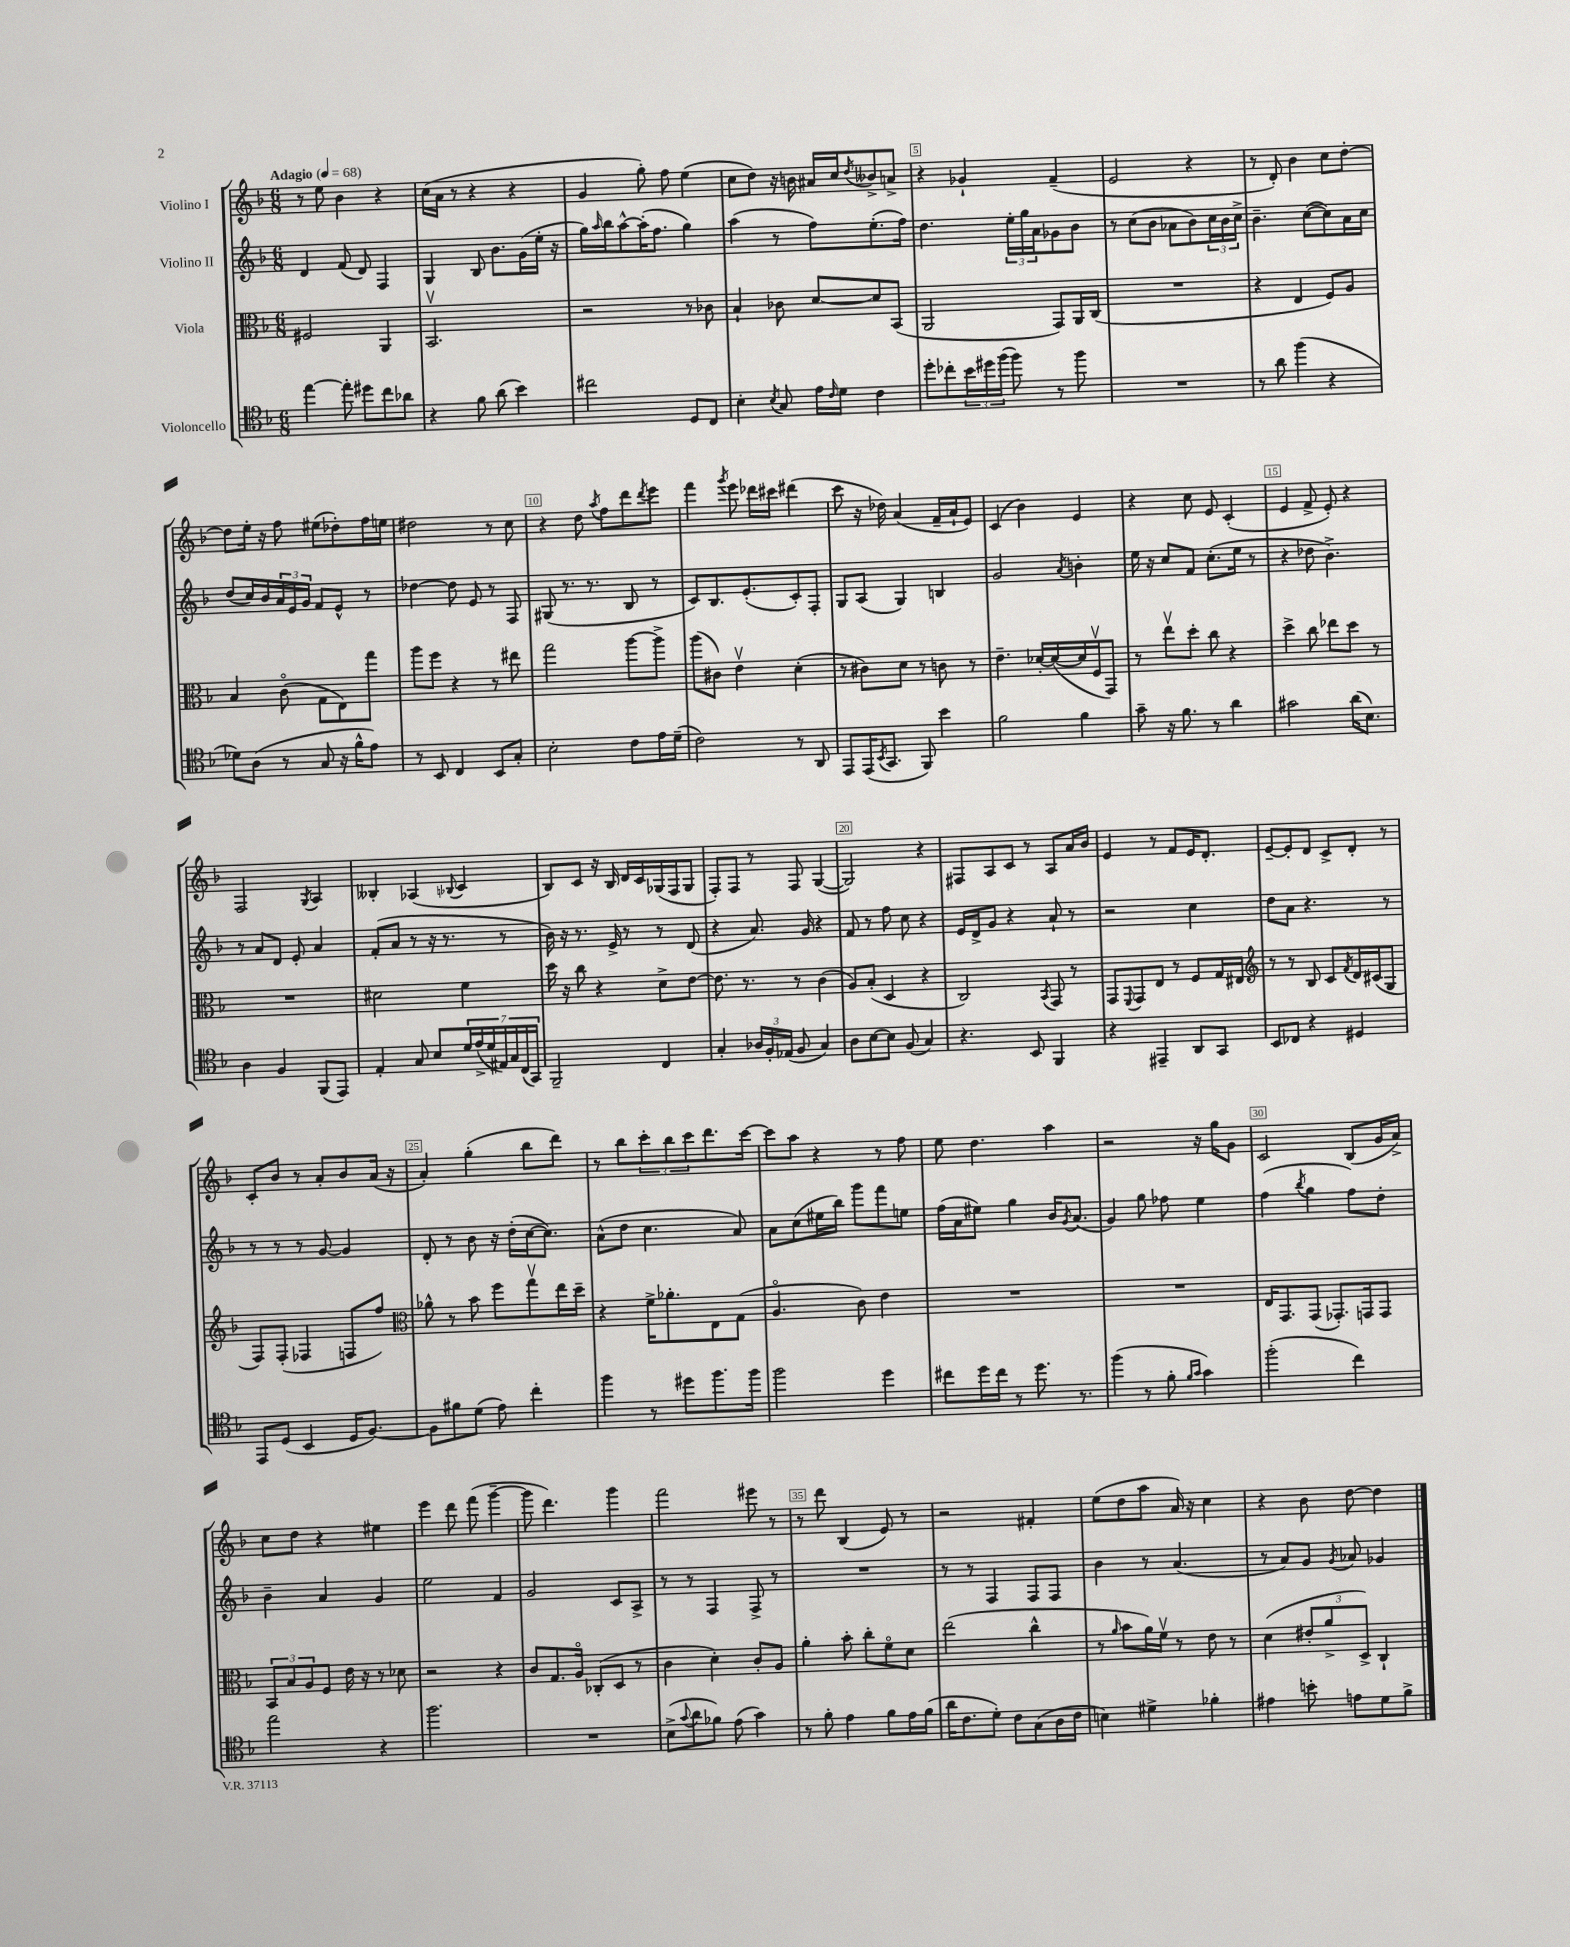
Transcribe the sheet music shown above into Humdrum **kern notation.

**kern	**kern	**kern	**kern
*staff4	*staff3	*staff2	*staff1
*clefC4	*clefC3	*clefG2	*clefG2
*k[b-]	*k[b-]	*k[b-]	*k[b-]
*M6/8	*M6/8	*M6/8	*M6/8
*MM68	*MM68	*MM68	*MM68
[4ee\	2F#/	4d/	8r
.	.	.	8ee\
8ee'\]	.	(8f/	4b-\
8dd#\L	.	8d/)	.
8cc\	4AA/	4F/	4r
8a-\J	.	.	.
=	=	=	=
4r	2.BB-v/	4G/	(16cc\LL
.	.	.	16a\JJ
.	.	.	8r
8f\	.	8B-/	4r
(8a\	.	8.b-\L	.
4b-\)	.	.	4r
.	.	(16g\L	.
.	.	16ee'\JJ	.
.	.	16r	.
=	=	=	=
2cc#\	2r	16gg\LL)	4g/
.	.	16qqaa/	.
.	.	16bb-\J	.
.	.	[8aa^^\	.
.	.	(16aa'\]K	8gg'\)
.	.	8.ff\J	.
.	.	.	8ff\
8D/L	8r	4gg\)	(4ee\
8C/J	8c-\	.	.
=	=	=	=
4B-'\	4B-`/	(4aa\	8cc\L
.	.	.	8dd\J)
8qB-/	.	.	.
8G/	8c-\	8r	16r
.	.	.	16b\
16e\LL	[8d/L	8ff\L)	16a#/LL
16qqc/	.	.	.
16d\JJ	.	.	16cc/J
.	.	.	8qdd/
4c\	8d/]	(8.ee'\	8b--^/
.	(8BB-/J	.	8a^/J
.	.	16ff\Jk)	.
=	=	=	=
8dd'\L	2AA/	4.dd\	4r
8cc-'\	.	.	.
24b-\L	.	.	4g-`/
24dd#\	.	.	.
(24ff\JJ	.	.	.
8ff\)	.	24ee'\LL	.
.	.	24gg\	.
.	.	24a\J	.
8r	8GG/L)	8g-\	(4f~/
8ff\	16AA/L	8b-\J	.
.	(16C/JJ	.	.
=	=	=	=
2.r	2.r	8r	2e/
.	.	(8cc\L	.
.	.	8b-\J	.
.	.	8a-\L	.
.	.	8b-\)	4r
.	.	24cc\L	.
.	.	24b-\	.
.	.	24cc^\JJ	.
=	=	=	=
8r	4r	4.b-~\	8r
8a\	.	.	8d'/)
(4ff\	4E/	.	4b-\
.	.	([8cc\L	.
4r	8F/L)	8cc\])	8cc\L
.	8A/J	16a\L	[8dd'\J
.	.	16cc\JJ	.
=	=	=	=
8d-\L)	4B-/	(8dd/L	8dd\]L
(8A\J	.	16cc/L)	16ee'\Jk
.	.	16b-/	16r
8r	(8co\	24a/	8ff\
.	.	24e/	.
.	.	24g/JJ	.
8G/	8G\L	8f/L	(8ee#\L
16r	8E\)	8e^^/J	8dd-'\)
16f^^\LK	.	.	.
8e\J)	8gg\J	8r	16ff\L
.	.	.	16ee\JJ
=	=	=	=
8r	8aa\L	[4dd-\	2dd#\
8BB-/	8ff\J	.	.
4C/	4r	8dd-\]	.
.	.	8e/	.
8BB-/L	8r	8r	8r
8G'/J	8ee#\	8F/	8cc\
=	=	=	=
2B-'\	2gg\	(8G#/	4r
.	.	8.r	.
.	.	.	8dd\
.	.	8.r	.
.	.	.	8qaa/
.	.	.	8ff\L
8c\L	[8aa\L	8B-/	8ddd\
.	.	.	8qddd/
16e\L	8aa^\]J	8r	8eee\J
(16d~\JJ	.	.	.
=	=	=	=
2c\)	(8aa\L	8c/L)	4fff\
.	8c#\J)	8.B-/	.
.	.	.	8qggg/
.	4ev\	.	8eee\
.	.	(8.e'/	.
.	.	.	16ddd-\LL
.	.	.	16ccc#\JJ
8r	(4d'\	8c'/)	(4ddd#\
8AA/	.	8F'/J	.
=	=	=	=
8EE/L	8r	8G/L	8ccc\
(16EE/K	8c#\L)	(8A/J	16r
8qBB-/	.	.	.
8.GG/J	.	.	16dd-\)
.	8d\J	4G/)	(4a/
8FF/)	8r	.	.
4b-\	8c\	4B/	16f~/LL
.	.	.	16a`/J
.	8r	.	8e/J)
=	=	=	=
2f\	4.e~\	2g/	(4c/
.	.	.	4b-\)
.	[16d-'/LL	.	.
.	(16d-/_	.	.
.	.	8qa/	.
4f\	16d-/]	4b'\	4e/
.	16Fv/J	.	.
.	8GG/J)	.	.
=	=	=	=
8g~\	8r	16ee\	4r
.	.	16r	.
16r	8eev\L	8cc/L	.
8.f\	.	.	.
.	8dd'\J	8f/J	8cc\
8r	8cc\	(8.cc'\L	8e/
4a\	4r	.	(4c'/
.	.	16ee\Jk	.
.	.	8r	.
=	=	=	=
2g#\	4dd^\	4r	4e/
.	8cc\	8dd-\	8f^/
.	8ee-\L	4.b-^\)	8e'/)
(16a\LK	8dd\J	.	4r
8.B-\J)	.	.	.
.	8r	.	.
=	=	=	=
4A\	2.r	8r	2F/
.	.	8a/L	.
4F/	.	8d/J	.
.	.	8e'/	.
.	.	.	8qG/
(8FF/L	.	4a/	4A/
8EE/J)	.	.	.
=	=	=	=
4E'/	2d#\	(8f'/L	4B--'/
.	.	8a/J	.
8G/	.	8r	(4A-/
8B-/L	.	16r	.
.	.	8.r	.
.	.	.	8qqB-/
28d/L	4f\	.	4c/
(28e^/	.	.	.
28d/	.	.	.
28E#/)	.	.	.
.	.	8r	.
28G/	.	.	.
(28C/	.	.	.
28GG/JJ)	.	.	.
=	=	=	=
2FF~/	16dd\	16b-\)	8B-/L)
.	16r	16r	.
.	8cc\	8.r	8c/J
.	4r	.	16r
.	.	16e^/	16B-/
.	.	8r	16d/LL
.	.	.	16c/
4C/	8d^\L	8r	(16G-/
.	.	.	16F/J
.	[8e\J	(8d/	8G-/J
=	=	=	=
4G'/	8.e\]	4r	8F'/L)
.	.	.	8F/J
.	8.r	.	.
24A-/LL	.	8.a/)	8r
24F'/	.	.	.
(24E-/JJ	.	.	.
8F/	8r	.	8F/
.	.	16g/	.
4G/)	(4c\	4r	([4G/
=	=	=	=
8A\L	8A/L)	8f/	2G/])
[8B-\	(8B-'/J	8r	.
8B-\]J	4D/	8ff\	.
(8F/	.	8cc\	.
4G/)	4r	4r	4r
=	=	=	=
4.r	2C/)	16e/LL	8F#/L
.	.	16d^/J	.
.	.	8g/J	8A/
.	.	4r	8c/J
8BB-/	.	.	8r
.	8qBB-/	.	.
4FF/	8GG/	8a`/	8A/L
.	8r	8r	16a/L
.	.	.	16b-/JJ
=	=	=	=
4r	8GG/L	2r	4e/
.	8qqFF/	.	.
.	8GG/	.	.
4EE#~/	8E/J	.	8r
.	8r	.	8f/L
8AA/L	8F/L	4cc\	16e/K
.	.	.	8.d'/J
8GG/J	16G/L	.	.
.	16E#/JJ	.	.
=	=	=	=
*	*clefG2	*	*
8BB-/L	8r	8dd\L	[8e~/L
8C-/J	8r	8a\J	8e'/]
4r	8B-/	4.r	8d/J
.	8c/L	.	8c^/L
.	8qf/	.	.
4D#/	16d/L	.	8d'/J
.	(16c#/J	.	.
.	8G/J	8r	8r
=	=	=	=
8EE/L	8F/L)	8r	8c'/L
(8D/J	(8F'/J	8r	8b-/J
4BB-/	4F-/	8r	8r
.	.	[8g/	8a'/L
16D/LK	8F/L	4g/]	8b-/
[8.F/J)	.	.	.
.	8ff/J)	.	(16a/Jk
.	.	.	16r
=	=	=	=
*	*clefC3	*	*
8F\]L	8a-^^\	8d'/	4a'/)
8f#\	8r	8r	.
(8d\J	8b-\	8b-\	(4gg'\
8e\)	8ff\L	16r	.
.	.	(16dd'\LL	.
4cc'\	8ggv\	[16cc\J	8bb-\L
.	.	8.cc\]J)	.
.	16ee\L	.	8ddd\J)
.	16dd~\JJ	.	.
=	=	=	=
4ff\	4r	(8a^^\L	8r
.	.	8dd\J	8bb-\L
8r	16f^\LK	4.cc\	12ccc'\
.	8.a-'\	.	.
.	.	.	12bb-\
8dd#\L	.	.	.
.	.	.	12ccc\
8.ff\	8E\	.	8.ddd\
.	(8G\J	8a/)	.
16ff\Jk	.	.	[16ccc\Jk
=	=	=	=
2ff\	4.Ao/	8a\L	8ccc\]L
.	.	(8cc\	8aa\J
.	.	16ee#\L	4r
.	.	16bb-\JJ)	.
.	8c\)	8ggg\L	.
4dd\	4e\	8fff\	8r
.	.	8ee\J	8ff\
=	=	=	=
8cc#\L	2.r	(16ff\LL	8ee\
.	.	16a\J	.
16dd\L	.	8ee#\J)	4.dd\
16cc#\JJ	.	.	.
8r	.	4gg\	.
8.dd\	.	.	.
.	.	16b-/LK	4aa\
.	.	8qg/	.
8.r	.	(8.a/J	.
=	=	=	=
(4ff\	2.r	4g/)	2r
8r	.	8gg\	.
8f'\	.	8ff-\	.
16qqf/LL	.	.	.
16qqg/JJ	.	.	.
4g\)	.	4ee\	16r
.	.	.	16gg\LK
.	.	.	8g\J
=	=	=	=
(2ff'\	16E/LK	(4ff\	2c/
.	8.GG/	.	.
.	.	8qbb-/	.
.	(8GG/J	4gg\	.
.	8.GG-'/L)	.	.
4cc\)	.	8ff\L)	(8B-/L
.	16GG/k	.	.
.	8GG/J	8dd'\J	16g/L
.	.	.	16a^/JJ)
=	=	=	=
2ee\	12BB-/L	4b-~\	8cc\L
.	12B-/	.	.
.	.	.	8dd\J
.	12A/	.	.
.	8F/J	4a/	4r
.	16e\	.	.
.	16r	.	.
4r	8r	4g/	4ee#\
.	8d-\	.	.
=	=	=	=
2.ff\	2r	2ee\	4eee\
.	.	.	8ddd\
.	.	.	(8fff\
.	4r	4f/	[4ggg~\
=	=	=	=
2.r	8c/L	2g/	8ggg\]
.	8.G/	.	4.ddd\)
.	16Ao/Jk	.	.
.	(8C-'/L	.	.
.	8D/J	8c/L	4ggg\
.	8r	8A^/J	.
=	=	=	=
(8B-^\L	4c\	8r	2fff\
8qqg/	.	.	.
8a\	.	8r	.
8f-\J)	4d'\)	4F/	.
(8e\	.	.	.
4g\)	8c'/L	8F^/	8eee#\
.	8A/J	8r	8r
=	=	=	=
8r	4a'\	2.r	8r
8f'\	.	.	8ddd\
4e\	8b-'\	.	(4B-/
.	8cc'\L	.	.
8f\L	8fo\	.	8e/)
16e\L	8d\J	.	8r
(16f\JJ	.	.	.
=	=	=	=
16a\LK	(2ee\	8r	2r
8.c\	.	.	.
.	.	8r	.
8d'\J)	.	4F/	.
8c\L	.	.	.
(8G\	4cc^^\	8F/L	4f#'/
16A\L	.	8F/J	.
16c\JJ	.	.	.
=	=	=	=
4B\)	8r	4b-\	(8ee\L
.	16qqa/	.	.
.	8b-\L	.	8dd\
4d#^\	16a\L)	8r	8aa\J
.	16fv\JJ	.	.
.	8r	(4.a/	16a/)
.	.	.	16r
4f-'\	8e\	.	4cc\
.	8r	.	.
=	=	=	=
4e#\	(4d\	8r	4r
.	.	8a/L)	.
8b'\	12e#'/L	8g/J	8b-\
.	12a^/	.	.
.	.	8qg/	.
8e\L	.	8a-/	[8dd\
.	12D^/J)	.	.
8d\	4C`/	4g-/	4dd\]
8f^\J	.	.	.
==	==	==	==
*-	*-	*-	*-
